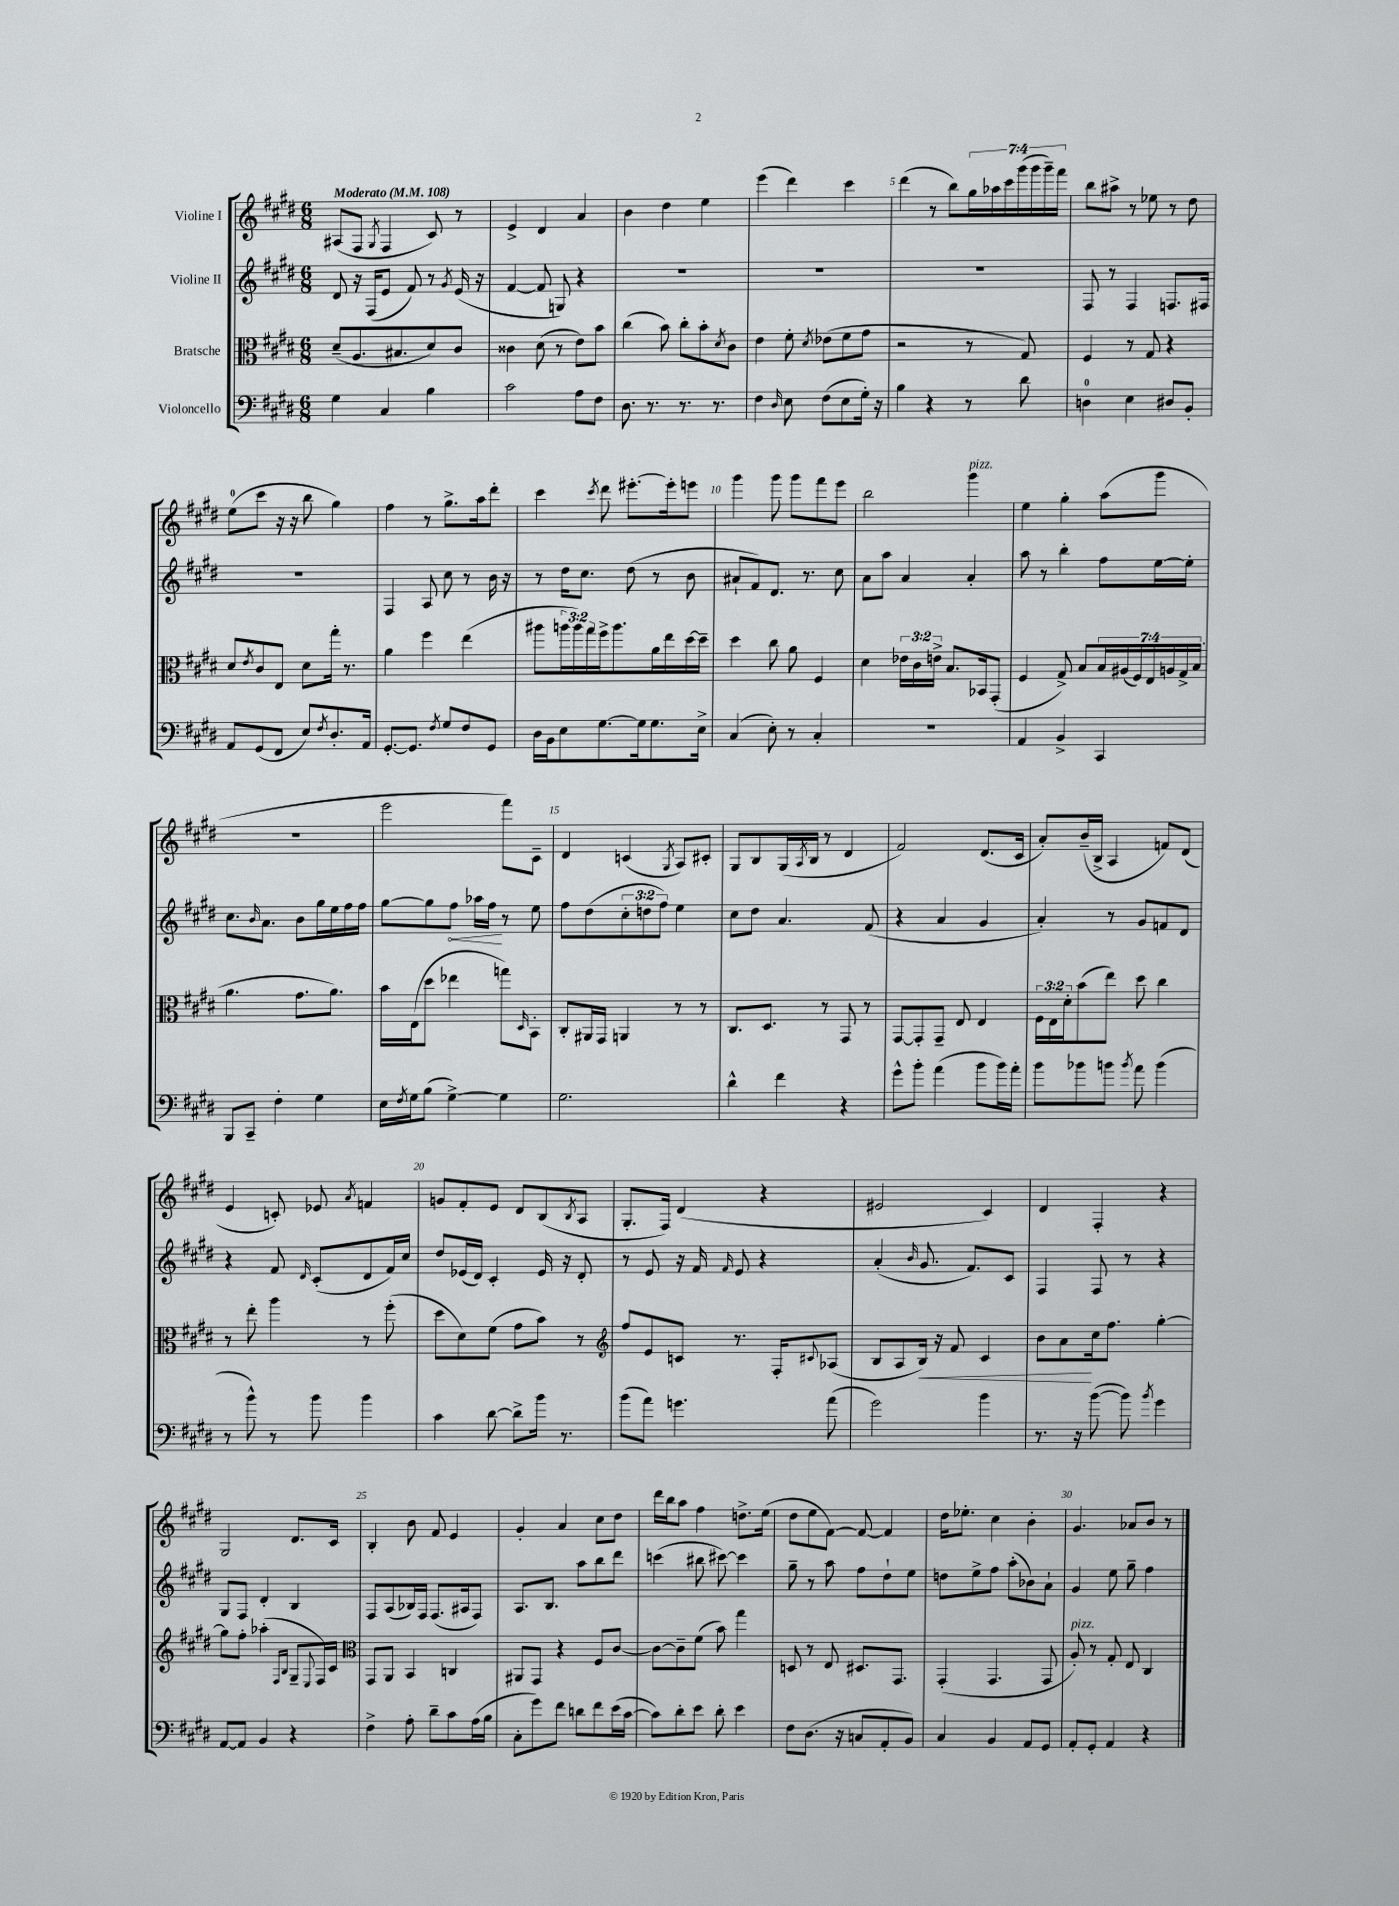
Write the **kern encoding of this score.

**kern	**kern	**kern	**kern
*staff4	*staff3	*staff2	*staff1
*clefF4	*clefC3	*clefG2	*clefG2
*k[f#c#g#d#]	*k[f#c#g#d#]	*k[f#c#g#d#]	*k[f#c#g#d#]
*M6/8	*M6/8	*M6/8	*M6/8
*MM108	*MM108	*MM108	*MM108
4G#\	(8d#~/L	8d#/	(8A#/L
.	8.A/	16r	8F#/J
.	.	(16F#/LK	.
.	.	.	8qG#/
4C#/	.	8e/J	4F#/
.	8.B#/	.	.
.	.	8f#/)	.
4B\	8d#/)	8r	8c#/)
.	.	8qg#/	.
.	8c#/J	(16e/	8r
.	.	16r	.
=	=	=	=
2c#\	4c##\	[4f#/	4e^/
.	(8d#\	8f#/]	4d#/
.	8r	8G/)	.
8A\L	8e\L)	4r	4a/
8F#\J	8b\J	.	.
=	=	=	=
8.D#\	(4cc#\	2.r	4b\
8.r	.	.	.
.	8b\)	.	4dd#\
8.r	8cc#'\L	.	.
.	8b'\	.	4ee\
8.r	.	.	.
.	8qd#/	.	.
.	8c#\J	.	.
=	=	=	=
4F#\	4e\	2.r	(4eee\
16qqD#/	.	.	.
8E\	8f#'\	.	4ddd#\)
.	8qd#/	.	.
(8F#\L	(8e-\L	.	.
8E\	8f#\	.	4ccc#\
16G#'\Jk)	8g#\J	.	.
16r	.	.	.
=	=	=	=
4B\	2r	2.r	(4ddd#\
4r	.	.	8r
.	.	.	8bb\L)
8r	8r	.	28gg#\L
.	.	.	28aa-\
.	.	.	28ccc#\
.	.	.	(28ggg#\
8d#\	8G#/)	.	.
.	.	.	28ggg#\
.	.	.	28ggg#~\)
.	.	.	28fff#\JJ
=	=	=	=
4D\	4F#/	8F#/	8bb\L
.	.	8r	8aa#^\J
4E\	8r	4F#/	8r
.	8G#/	.	8ee-\
8D#/L	4r	8.F/L	8r
8BB'/J	.	.	8dd#\
.	.	16F#/Jk	.
=	=	=	=
8AA/L	8d#/L	2.r	(8ee\L
.	8qe/	.	.
(8GG#/	8c#/	.	8ccc#\J
8FF#/J	8E/J	.	16r
.	.	.	16r
8E/L)	8d#\L	.	8bb\
8qF#/	.	.	.
8.D#'/	16gg#'\Jk	.	4gg#\)
.	8.r	.	.
16AA/Jk	.	.	.
=	=	=	=
[8.GG#'/L	4a\	4F#/	4ff#\
8.GG#/]J	.	.	.
.	4ff#\	8A/	8r
8qF#/	.	.	.
8G#/L	.	8cc#\	8.gg#^\L
8F#/	(4ee\	8r	.
.	.	.	16aa\k
8GG#/J	.	16b\	8ddd#'\J
.	.	16r	.
=	=	=	=
16D#\LL	8aa#\L	8r	4ccc#\
16BB\J	.	.	.
8E\	24aa\L	16dd#\LK	.
.	24aa\)	.	.
.	.	8.cc#\J	.
.	24gg#\	.	.
.	.	.	8qccc#/
[8.G#\	16ff#^\J	.	8ddd#\
.	8.aa\	.	.
.	.	(8dd#\	[8.eee#'\L
16G#\]k	.	.	.
8.G#\	16a\L	8r	.
.	16ee\	.	16eee#'\]k
.	[16dd#\	8b\	8eee\J
16E^\Jk	16dd#~\]JJ	.	.
=	=	=	=
(4C#/	4dd#\	8a#`/L	4ggg#\
.	.	8f#/)	.
8E'\)	8cc#\	8.d#/J	8ggg#\
8r	8a\	.	8ggg#\L
.	.	8.r	.
4C#'/	4F#/	.	8fff#\
.	.	8cc#\	8eee\J
=	=	=	=
2.r	4d#\	8a\L	2bb\
.	.	8aa\J	.
.	24e-\LL	4a/	.
.	24c#\	.	.
.	24e^\JJ	.	.
.	8.B/L	.	.
.	.	4a'/	4ggg#\
.	16BB-/k	.	.
.	(8GG#'/J	.	.
=	=	=	=
4AA/	4F#/	8aa\	4ee\
.	.	8r	.
4BB^/	8G#^/)	4bb'\	4gg#'\
.	8B/L	.	.
4CC#/	28B/L	8ff#\L	(8aa\L
.	(28A#/	.	.
.	28F#/)	.	.
.	28E/	.	.
.	.	[16ee\L	8ggg#\J
.	28A/	.	.
.	28G#^/	.	.
.	.	16ee'\]JJ	.
.	(28B/JJ	.	.
=	=	=	=
8BBB/L	4.a\	8.cc#\L	2.r
8CC#~/J	.	.	.
.	.	16qqb/	.
.	.	8.a\J	.
4F#'\	.	.	.
.	8.g#\L	8b\L	.
4G#\	.	16gg#\L	.
.	8.a\J)	16ee\	.
.	.	16ff#\	.
.	.	16ff#\JJ	.
=	=	=	=
16E\LL	16b\LL	[8gg#\L	2eee\
8qF#/	.	.	.
16G#\J	(16E\J	.	.
(8B\J	8dd#\J	8gg#\]	.
[4G#^\)	4ee-\	8ff#\J	.
.	.	16aa-\LL	.
.	.	16ff#\JJ	.
4G#\]	8gg\L)	8r	8fff#\L)
.	16qqD#/	.	.
.	8BB'\J	8ee\	8c#~\J
=	=	=	=
2.G#\	8C#'/L	8ff#\L	4d#/
.	16AA#/L	(8dd#\	.
.	16GG#/JJ	.	.
.	4AA/	12cc#'\	(4c/
.	.	12dd\	.
.	.	12ff#\J)	.
.	.	.	8qG#/
.	8r	4ee\	8A/L)
.	8r	.	8c#'/J
=	=	=	=
4d#^^\	8.C#/L	8cc#\L	8G#/L
.	.	8dd#\J	8B/
.	8.D#/J	.	.
4f#\	.	4.a/	(16G#/L
.	.	.	8qA/
.	.	.	16B/JJ
.	8r	.	8r
4r	8GG#/	.	4d#/
.	8r	(8f#/	.
=	=	=	=
8g#^^\L	[8GG#/L	4r	2f#/)
8b'\J	8GG#'/]	.	.
(4a\	8GG#~/J	4a/	.
.	8E/	.	.
8b\L	4E/	4g#/	(8.d#/L
16b\L)	.	.	.
16a'\JJ	.	.	16c#/Jk
=	=	=	=
8b\L	24F#\LL	4a'/)	8a'/L)
.	24E\	.	.
.	24d#'\J	.	.
8b-\	(8b\	.	(16b~/L
.	.	.	16B^/JJ
8b\J	8ee\J)	8r	4A/
8qb/	.	.	.
8a\	8dd#\	8g#/L	.
(4b\	4cc#\	8f/	8f/L)
.	.	8d#/J	(8d#/J
=	=	=	=
8r	8r	4r	4e/
8b^^\)	8ee'\	.	.
8r	4aa\	8f#/	8c'/)
.	.	16qqd#/	.
8b\	.	(8c#'/L	8e-/
.	.	.	8qa/
4b\	8r	8d#/	4f/
.	(8ff#'\	16f#/L)	.
.	.	16cc#/JJ	.
=	=	=	=
4c#\	8dd#\L	8dd#/L	8g/L
.	8d#\)	(16e-/L	8f#'/
.	.	16d#/JJ)	.
[8d#\	(8f#\J	4c#'/	8e/J
8d#^\]L	8g#\L	.	8d#/L
16b\Jk	8b\J)	16e-/	(8B/
8.r	.	16r	.
.	.	.	8qB/
.	8r	8d#'/	8A/J
=	=	=	=
*	*clefG2	*	*
(8b\L	8ff#/L	8r	8.G#'/L
8a\J)	8e/	8e/	.
.	.	.	16F#/Jk)
4.g\	8c/J	16r	(4d#/
.	.	16f#/	.
.	.	16qqf#/	.
.	8.r	8e/	.
.	.	4r	4r
.	16F#'/LK	.	.
.	8qqc#/	.	.
(8a\	(8A-/J	.	.
=	=	=	=
2g#\)	8B/L	(4a'/	2e#/
.	8A/	.	.
.	.	16qqb/	.
.	16B/Jk)	8.g#/	.
.	16r	.	.
.	8f#/	.	.
.	.	8.f#/L)	.
4b\	4c#/	.	4c#/)
.	.	8c#/J	.
=	=	=	=
8.r	8b\L	4F#/	4d#/
.	8a\	.	.
16r	.	.	.
([8b\	16cc#\k	8F#/	4F#'/
.	8.ff#\J	.	.
8b\])	.	8r	.
8qb/	.	.	.
4g#\	[4gg#'\	4r	4r
=	=	=	=
[8AA/L	8gg#\]L	8G#/L	2G#/
8AA/]J	8ff#'\J	8F#/J	.
4BB/	(4aa-'\	4d#'/	.
.	16qqF#/LL	.	.
.	16qqB/JJ	.	.
4r	8G#~/L	4B/	8.d#/L
.	8qqE/	.	.
.	16F#/L)	.	.
.	16c#/JJ	.	16c#/Jk
=	=	=	=
*	*clefC3	*	*
4F#^\	8GG#/L	8F#/L	4B'/
.	8AA/J	(8A/	.
8A'\	4BB/	16B-/L)	8b\
.	.	16F#/JJ	.
8d#~\L	.	(8.F#/L	8f#/
8c#\	4C/	.	4e/
.	.	16A#/k	.
(16A\L	.	8F#/J)	.
16B\JJ	.	.	.
=	=	=	=
8C#'\L	8AA#/L	8.A/L	4g#'/
8g#\)	8GG#/J	.	.
.	.	8.B/J	.
8f#\J	4r	.	4a/
8d\L	.	8aa\L	.
8f#\	8F#/L	8bb\	8cc#\L
(16e\L	[8c#/J	8ddd#\J	8dd#\J
[16c#\JJ	.	.	.
=	=	=	=
8c#\]L)	8c#\_L	(4ccc\	16ddd#\LL
.	.	.	16bb\J
8d#'\	8c#~\]	.	8aa\J
8e\J	(8f#\J	8bb#\	4ff#\
8d#'\	8b\)	[8ccc#\)	.
4e\	4gg#\	4ccc#\]	8.dd^\L
.	.	.	(16ee\Jk
=	=	=	=
8F#\L	8D/	8gg#~\	8dd#\L
(8.D#\J	8r	8r	8ee\
.	8E/	8aa\	[8f#\J)
16r	.	.	.
8C/L	8.D#/L	8ff#\L	8f#/_
8AA'/	.	8dd#`\	4f#/]
.	8.GG#/J	.	.
8BB/J)	.	8ee\J	.
=	=	=	=
4C#/	(4GG#'/	8dd\L	16dd#\LK
.	.	.	8.ee-'\J
.	.	8ee^\	.
4BB/	4.GG#/	8ff#\J	4cc#\
.	.	(8aa'\L	.
8AA/L	.	8b-\)	4b'\
8GG#/J	8GG#/	8a`\J	.
=	=	=	=
8AA'/L	8A'/)	4g#/	4.g#/
8GG#'/J	8r	.	.
4AA/	8G#'/	8ee\	.
.	8E/	8gg#~\	8a-/L
4r	4C#/	4ff#\	8b/J
.	.	.	8r
==	==	==	==
*-	*-	*-	*-
